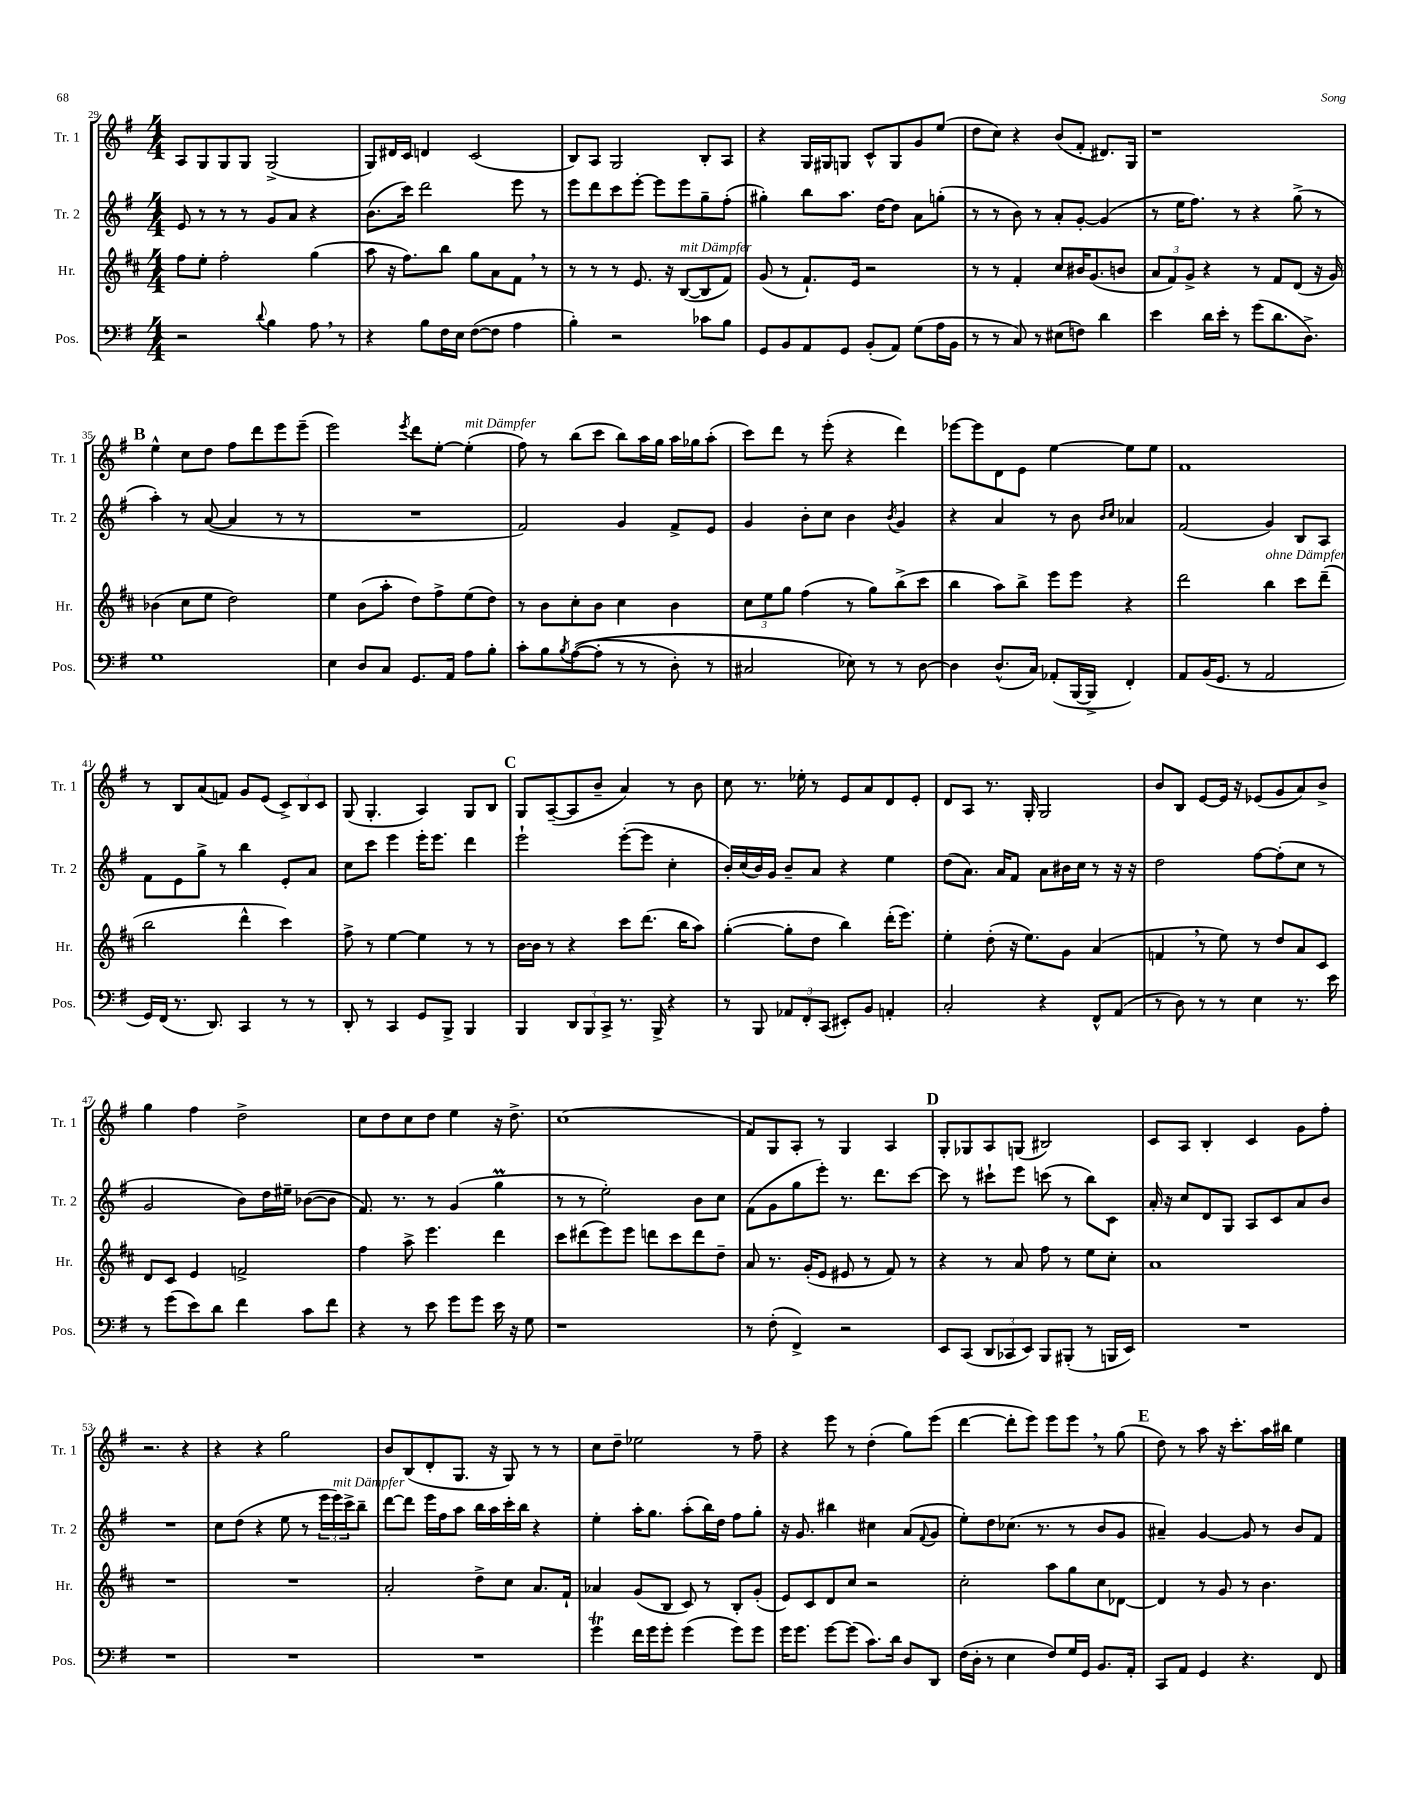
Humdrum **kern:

**kern	**kern	**kern	**kern
*staff4	*staff3	*staff2	*staff1
*clefF4	*clefG2	*clefG2	*clefG2
*k[f#]	*k[f#c#]	*k[f#]	*k[f#]
*M4/4	*M4/4	*M4/4	*M4/4
2r	8ff#	8e	8A
.	8ee'	8r	8G
.	2ff#'	8r	8G
.	.	8r	8G
8qqd	.	.	.
4B	.	8g	(2G^
.	.	8a	.
8A	(4gg	4r	.
8r	.	.	.
=	=	=	=
4r	8aa	(8.b	8G)
.	16r	.	16d#
.	8.ff#)	16ccc)	16c
8B	.	2ddd	4d
16F#	8bb	.	.
16E	.	.	.
([8F#	8gg	.	(2c
8F#]	8a	.	.
4A	8f#	8eee	.
.	8r	8r	.
=	=	=	=
4B')	8r	8eee	8B)
.	8r	8ddd	8A
2r	8r	8ccc	2G
.	8.e	[8eee'	.
.	.	8eee]	.
.	16r	.	.
.	([8B	8eee	.
8c-	8B]	8gg~	8B'
8B	8f#)	(8ff#'	8A
=	=	=	=
8GG	(8g	4gg#')	4r
8BB	8r	.	.
8AA	8.f#`)	8bb	16G
.	.	.	16G#
8GG	.	8.aa	8G
.	16e	.	.
(8BB'	2r	.	8c^^
.	.	[16dd	.
8AA)	.	8dd]	8G
(8G	.	8a	8g
16A	.	(8gg'	(8ee
16BB	.	.	.
=	=	=	=
8r	8r	8r	8dd
8r	8r	8r	8cc)
8C)	4f#'	8b)	4r
8r	.	8r	.
(8E#	8cc#	8a'	(8b
8F)	16b#	[8g'	8f#'
.	(8.g	.	.
4d	.	(4g]	8.d#)
.	8b	.	.
.	.	.	16G
=	=	=	=
4e	12a	8r	1r
.	12f#)	.	.
.	.	16ee	.
.	12g^	.	.
.	.	8.ff#)	.
16d	4r	.	.
16e'	.	.	.
8r	.	8r	.
(8g	8r	4r	.
8.d	8f#	.	.
.	(8d	(8gg^	.
8.D^)	.	.	.
.	16r	8r	.
.	16g)	.	.
=	=	=	=
1G	(4b-	4aa')	4ee^^
.	8cc#	8r	8cc
.	8ee	([8a	8dd
.	2dd)	4a]	8ff#
.	.	.	8ddd
.	.	8r	8eee
.	.	8r	(8eee~
=	=	=	=
4E	4ee	1r	2eee)
8D	(8b	.	.
8C	8aa'	.	.
.	.	.	8qeee
8.GG	8dd)	.	8ddd
.	8ff#^	.	[8ee'
16AA	.	.	.
8A	(8ee	.	(4ee']
8B'	8dd)	.	.
=	=	=	=
8c'	8r	2f#)	8ff#)
8B	8b	.	8r
8qB	.	.	.
&(([8A	8cc#'	.	(8bb
8A']	8b	.	8ccc
8r	4cc#	4g	8bb)
8r	.	.	16aa
.	.	.	16gg
8D')	4b	8f#^	16aa
.	.	.	16gg-
8r	.	8e	(8aa'
=	=	=	=
2C#	12cc#	4g	8ccc)
.	12ee	.	.
.	.	.	8ddd
.	12gg	.	.
.	(4ff#	8b'	8r
.	.	8cc	(8eee'
8E-&)	8r	4b	4r
8r	8gg)	.	.
.	.	8qb	.
8r	(8bb^	4g	4ddd)
[8D	8ccc#	.	.
=	=	=	=
4D]	4bb	4r	[8eee-
.	.	.	8eee-]
(8.D^^	8aa)	4a	8d
.	8bb^	.	8e
16C)	.	.	.
(8AA-'	8eee	8r	[4ee
[16BBB	8eee	8b	.
16BBB^]	.	.	.
.	.	16qqb	.
.	.	16qqcc	.
4FF#')	4r	4a-	8ee]
.	.	.	8ee
=	=	=	=
8AA	2ddd	(2f#	1f#
(16BB	.	.	.
8.GG	.	.	.
8r	.	.	.
2AA	4bb	4g)	.
.	8ccc#	8B	.
.	(8ddd~	8A	.
=	=	=	=
16GG)	2bb	8f#	8r
(16FF#	.	.	.
8.r	.	8e	8B
.	.	8gg^	(8a
8.DD)	.	.	.
.	.	8r	8f)
4CC	4ddd^^	4bb	8g
.	.	.	(8e
8r	4ccc#)	8e'	12c^)
.	.	.	12B
8r	.	8a	.
.	.	.	12c
=	=	=	=
8DD'	8ff#^	8cc	(8G
8r	8r	8ccc	4.G'
4CC	[4ee	4eee	.
8GG	4ee]	16eee'	4A)
.	.	8.eee	.
8BBB^	.	.	.
4BBB	8r	4ddd	8G
.	8r	.	8B
=	=	=	=
4BBB	[16b	2eee`	8G
.	16b]	.	.
.	8r	.	([8A~
12DD	4r	.	8A]
12BBB	.	.	.
.	.	.	8b~
12CC^	.	.	.
8.r	8ccc#	([8eee'	4a)
.	(8.ddd	8eee]	.
16BBB^	.	.	.
4r	.	4cc'	8r
.	16bb	.	.
.	8aa)	.	8b
=	=	=	=
8r	([4gg'	16b')	8cc
.	.	(16cc	.
8BBB	.	16b)	8.r
.	.	16g	.
12AA-	8gg']	8b~	.
.	.	.	16ee-'
12FF#'	.	.	.
.	8dd	8a	8r
(12CC	.	.	.
8EE#')	4bb)	4r	8e
8BB	.	.	8a
4AA'	(16ddd'	4ee	8d
.	8.eee)	.	.
.	.	.	8e'
=	=	=	=
2C'	4ee'	(8dd	8d
.	.	8.a)	8A
.	(8dd'	.	8.r
.	.	16a	.
.	16r	8f#	.
.	8.ee)	.	16G'
4r	.	8a	2G
.	8g	16b#	.
.	.	16cc	.
8FF#^^	(4a	8r	.
(8AA	.	16r	.
.	.	16r	.
=	=	=	=
8r	4f	2dd	8b
8D)	.	.	8B
8r	8r	.	[8e
8r	8ee)	.	16e]
.	.	.	16r
4E	8r	[8ff#	(8e-
.	8dd	(8ff#']	8g
8.r	8a	8cc	8a)
.	8c#	8r	8b^
16e	.	.	.
=	=	=	=
8r	8d	2g	4gg
(8g	8c#	.	.
8e)	4e	.	4ff#
8d	.	.	.
4f#	2f^	8b)	2dd^
.	.	16dd	.
.	.	16ee#~	.
8c	.	([8b-	.
8f#	.	8b-]	.
=	=	=	=
4r	4ff#	8.f#)	8cc
.	.	.	8dd
.	.	8.r	.
8r	8aa^	.	8cc
8e	4.eee	8r	8dd
8g	.	(4g	4ee
8g	.	.	.
16e	4ddd	4gg	16r
16r	.	.	8.dd^
8G	.	.	.
=	=	=	=
1r	8ccc#	8r	(1cc
.	(8ddd#	8r	.
.	8eee)	2ee')	.
.	8eee	.	.
.	8ddd	.	.
.	8ccc#	.	.
.	8ddd	8b	.
.	8dd~	8cc	.
=	=	=	=
8r	8a	(8f#	8f#)
(8F#'	8.r	8g	8G
4FF#^)	.	8gg	8A'
.	(16g'	.	.
.	8e	8eee')	8r
2r	8e#	8.r	4G
.	8r	.	.
.	.	8.ddd	.
.	8f#)	.	4A
.	8r	[8ccc	.
=	=	=	=
8EE	4r	8ccc]	8G'
(8CC	.	8r	8G-
12DD	8r	8ccc#`	8A
12CC-	.	.	.
.	8a	8eee	(8G
12EE)	.	.	.
8BBB	8ff#	(8ccc	2B#)
(8BBB#'	8r	8r	.
8r	8ee	8bb)	.
16BBB	8cc#'	8c	.
16EE)	.	.	.
=	=	=	=
1r	1a	16a'	8c
.	.	16r	.
.	.	8cc	8A
.	.	8d	4B'
.	.	8G	.
.	.	8A	4c
.	.	8c	.
.	.	8a	8g
.	.	8b	8ff#'
=	=	=	=
1r	1r	1r	2.r
.	.	.	4r
=	=	=	=
1r	1r	8cc	4r
.	.	(8dd	.
.	.	4r	4r
.	.	8ee	2gg
.	.	8r	.
.	.	24eee	.
.	.	24eee)	.
.	.	24ccc^	.
.	.	8bb~	.
=	=	=	=
1r	2a'	[8ddd	8b
.	.	8ddd]	(8B
.	.	16eee	8d'
.	.	16ff#	.
.	.	8aa	8.G
.	8dd^	16bb	.
.	.	16aa	16r
.	8cc#	16ccc'	8G)
.	.	16bb	.
.	8.a	4r	8r
.	.	.	8r
.	16f#`	.	.
=	=	=	=
4g	4a-	4ee'	8cc
.	.	.	8dd~
16f#	(8g	16aa'	2ee-
16g	.	8.gg	.
8g'	8B	.	.
(4g	8c#)	(8aa'	.
.	8r	16bb)	.
.	.	16dd	.
8g)	8B'	8ff#	8r
8g	(8g'	8gg'	8ff#~
=	=	=	=
16g	8e)	16r	4r
8.g	.	8.g	.
.	8c#	.	.
[8g	8d	4bb#	8eee
(8g]	8cc#	.	8r
8.c)	2r	4cc#	(4dd'
16d	.	.	.
8D	.	(8a	8gg)
.	.	8qqf#	.
8DD	.	8g	(8eee
=	=	=	=
(16F#	2cc#'	8ee')	[4ddd
16D'	.	.	.
8r	.	8dd	.
4E	.	(8.cc-	8ddd']
.	.	.	8eee)
.	.	8.r	.
8F#)	8aa	.	8eee
16G	8gg	8r	8eee
16GG	.	.	.
8.BB	8cc#	8b	8r
.	[8d-	8g	(8gg
16AA'	.	.	.
=	=	=	=
8CC	4d-]	4a#~)	8dd)
8AA	.	.	8r
4GG	8r	[4g	8aa
.	8g	.	16r
.	.	.	8.ccc'
4.r	8r	8g]	.
.	4.b	8r	16aa
.	.	.	16bb#
.	.	8b	4ee
8FF#	.	8f#	.
==	==	==	==
*-	*-	*-	*-
